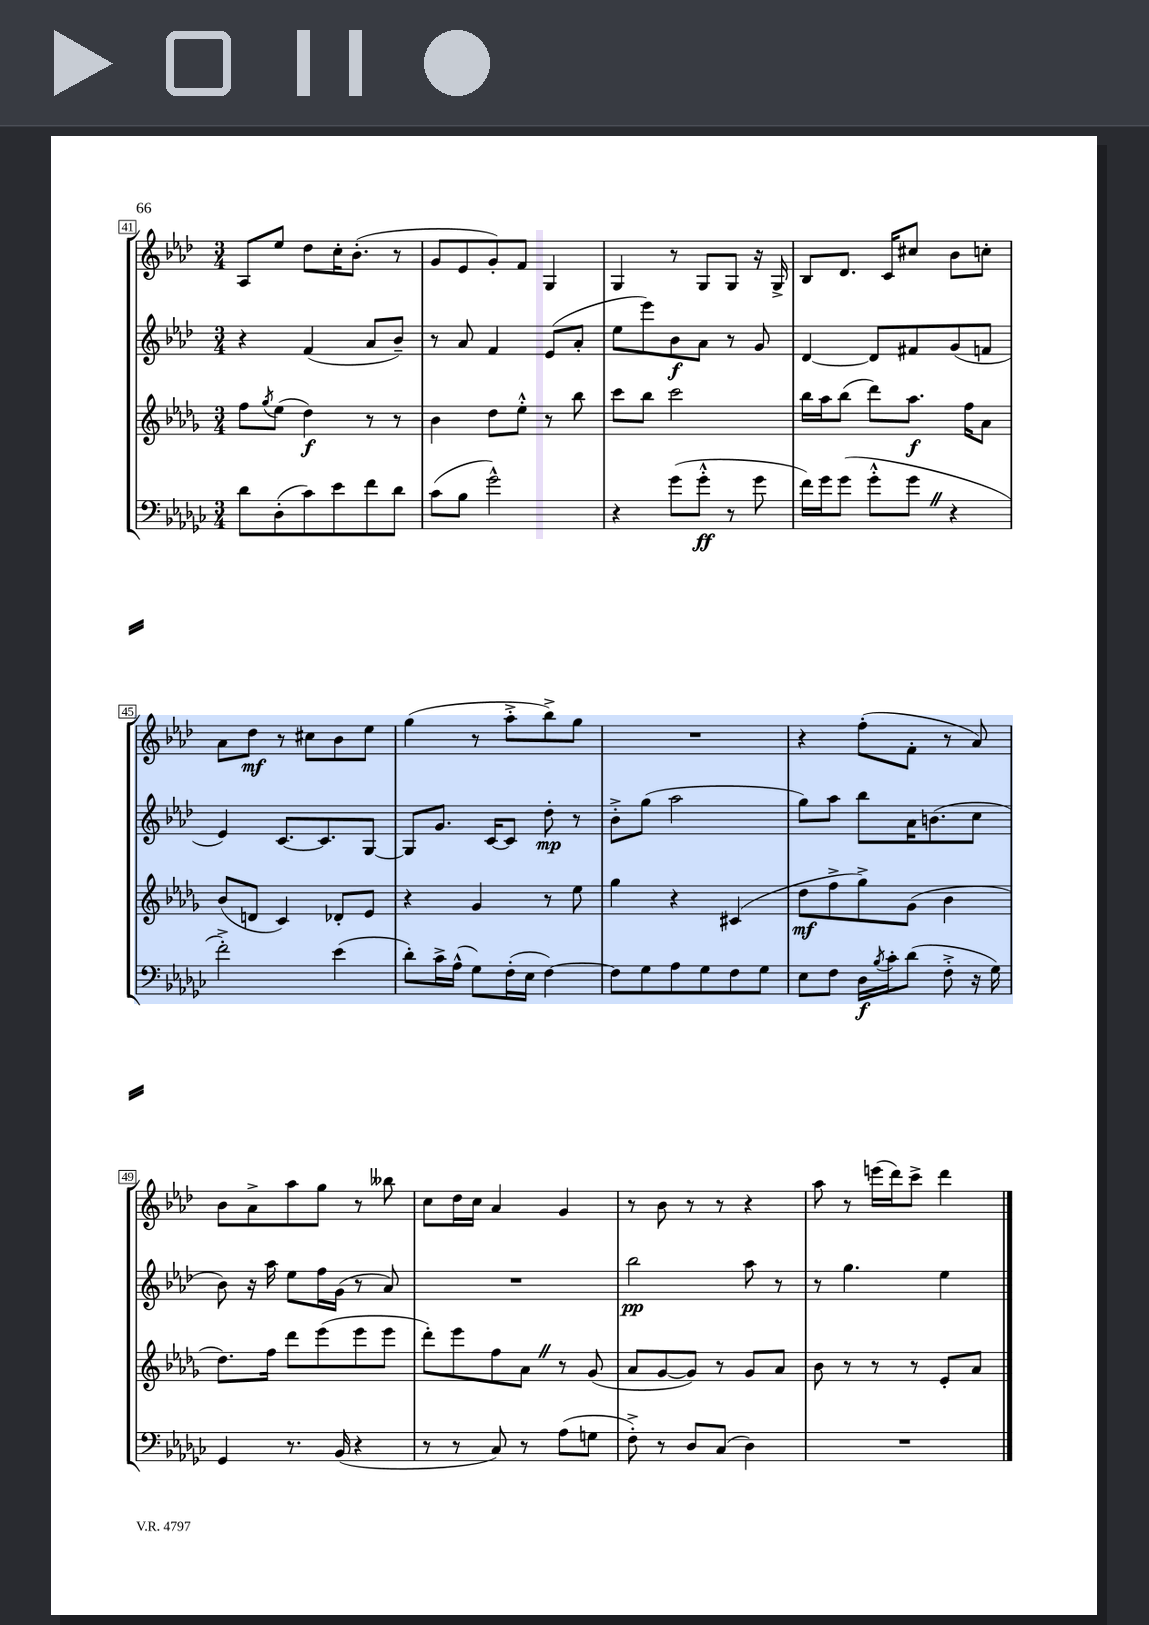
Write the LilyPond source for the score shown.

<<
\new StaffGroup <<
\new Staff = "s0" {
    \clef treble \key aes \major \numericTimeSignature \time 3/4
    aes8 ees''8 des''8 c''16-. bes'8.-.( r8 |
    g'8 ees'8 g'8-.) f'8 g4 |
    g4 r8 g8 g8 r16 g16-> |
    bes8 des'8. c'16 cis''8 bes'8 c''8-. |
    aes'8 des''8\mf r8 cis''8 bes'8 ees''8 |
    g''4( r8 aes''8-.-> bes''8->) g''8 |
    R2. |
    r4 f''8-.( f'8-. r8 aes'8) |
    bes'8 aes'8-> aes''8 g''8 r8 beses''8 |
    c''8 des''16 c''16 aes'4 g'4 |
    r8 bes'8 r8 r8 r4 |
    aes''8 r8 e'''16( des'''16) c'''8-> des'''4 \bar "|." |
}
\new Staff = "s1" {
    \clef treble \key aes \major \numericTimeSignature \time 3/4
    r4 f'4( aes'8 bes'8--) |
    r8 aes'8 f'4 ees'8( aes'8-. |
    ees''8 ees'''8) bes'8\f aes'8 r8 g'8 |
    des'4~ des'8 fis'8 g'8( f'8 |
    ees'4) c'8.~ c'8. g8~ |
    g8 g'8. c'16~ c'8 des''8-.\mp r8 |
    bes'8-.-> g''8( aes''2 |
    g''8) aes''8 bes''8 aes'16 b'8.( c''8 |
    bes'8) r16 aes''16 ees''8 f''16 g'16( r8 aes'8) |
    R2. |
    bes''2\pp aes''8 r8 |
    r8 g''4. ees''4 \bar "|." |
}
\new Staff = "s2" {
    \clef treble \key des \major \numericTimeSignature \time 3/4
    f''8 \acciaccatura { ges''8 } ees''8( des''4\f) r8 r8 |
    bes'4 des''8 ees''8-.-^ r8 bes''8 |
    c'''8 bes''8 c'''2 |
    bes''16 aes''16 bes''8( des'''8) aes''8.\f f''16 aes'8 |
    bes'8( d'8 c'4) des'8-. ees'8 |
    r4 ges'4 r8 ees''8 |
    ges''4 r4 cis'4( |
    des''8\mf f''8-> ges''8->) ges'8( bes'4 |
    des''8.) f''16 des'''8 ees'''8( ees'''8 ees'''8 |
    des'''8-.) ees'''8 f''8 aes'8 \once \override BreathingSign.text = \markup { \musicglyph "scripts.caesura.straight" } \breathe r8 ges'8( |
    aes'8 ges'8~ ges'8) r8 ges'8 aes'8 |
    bes'8 r8 r8 r8 ees'8-. aes'8 \bar "|." |
}
\new Staff = "s3" {
    \clef bass \key ges \major \numericTimeSignature \time 3/4
    des'8 des8-.( ces'8) ees'8 f'8 des'8 |
    ces'8( bes8 ges'2-^) |
    r4 ges'8( ges'8-.-^\ff r8 ges'8 |
    f'16) ges'16 ges'8( ges'8-.-^ ges'8 \once \override BreathingSign.text = \markup { \musicglyph "scripts.caesura.straight" } \breathe r4 |
    f'2-.->) ees'4( |
    des'8-.) ces'16-> aes16-^( ges8) f16-.( ees16 f4~) |
    f8 ges8 aes8 ges8 f8 ges8 |
    ees8 f8 des16\f \acciaccatura { bes8 } ces'16-. des'8( f8-.-> r16 ges16) |
    ges,4 r8. bes,16( r4 |
    r8 r8 ces8) r8 aes8( g8 |
    f8-.->) r8 des8 ces8( des4) |
    R2. \bar "|." |
}
>>
>>
\layout { \context { \Score currentBarNumber = #41 \override BarNumber.stencil = #(make-stencil-boxer 0.1 0.3 ly:text-interface::print) } }
